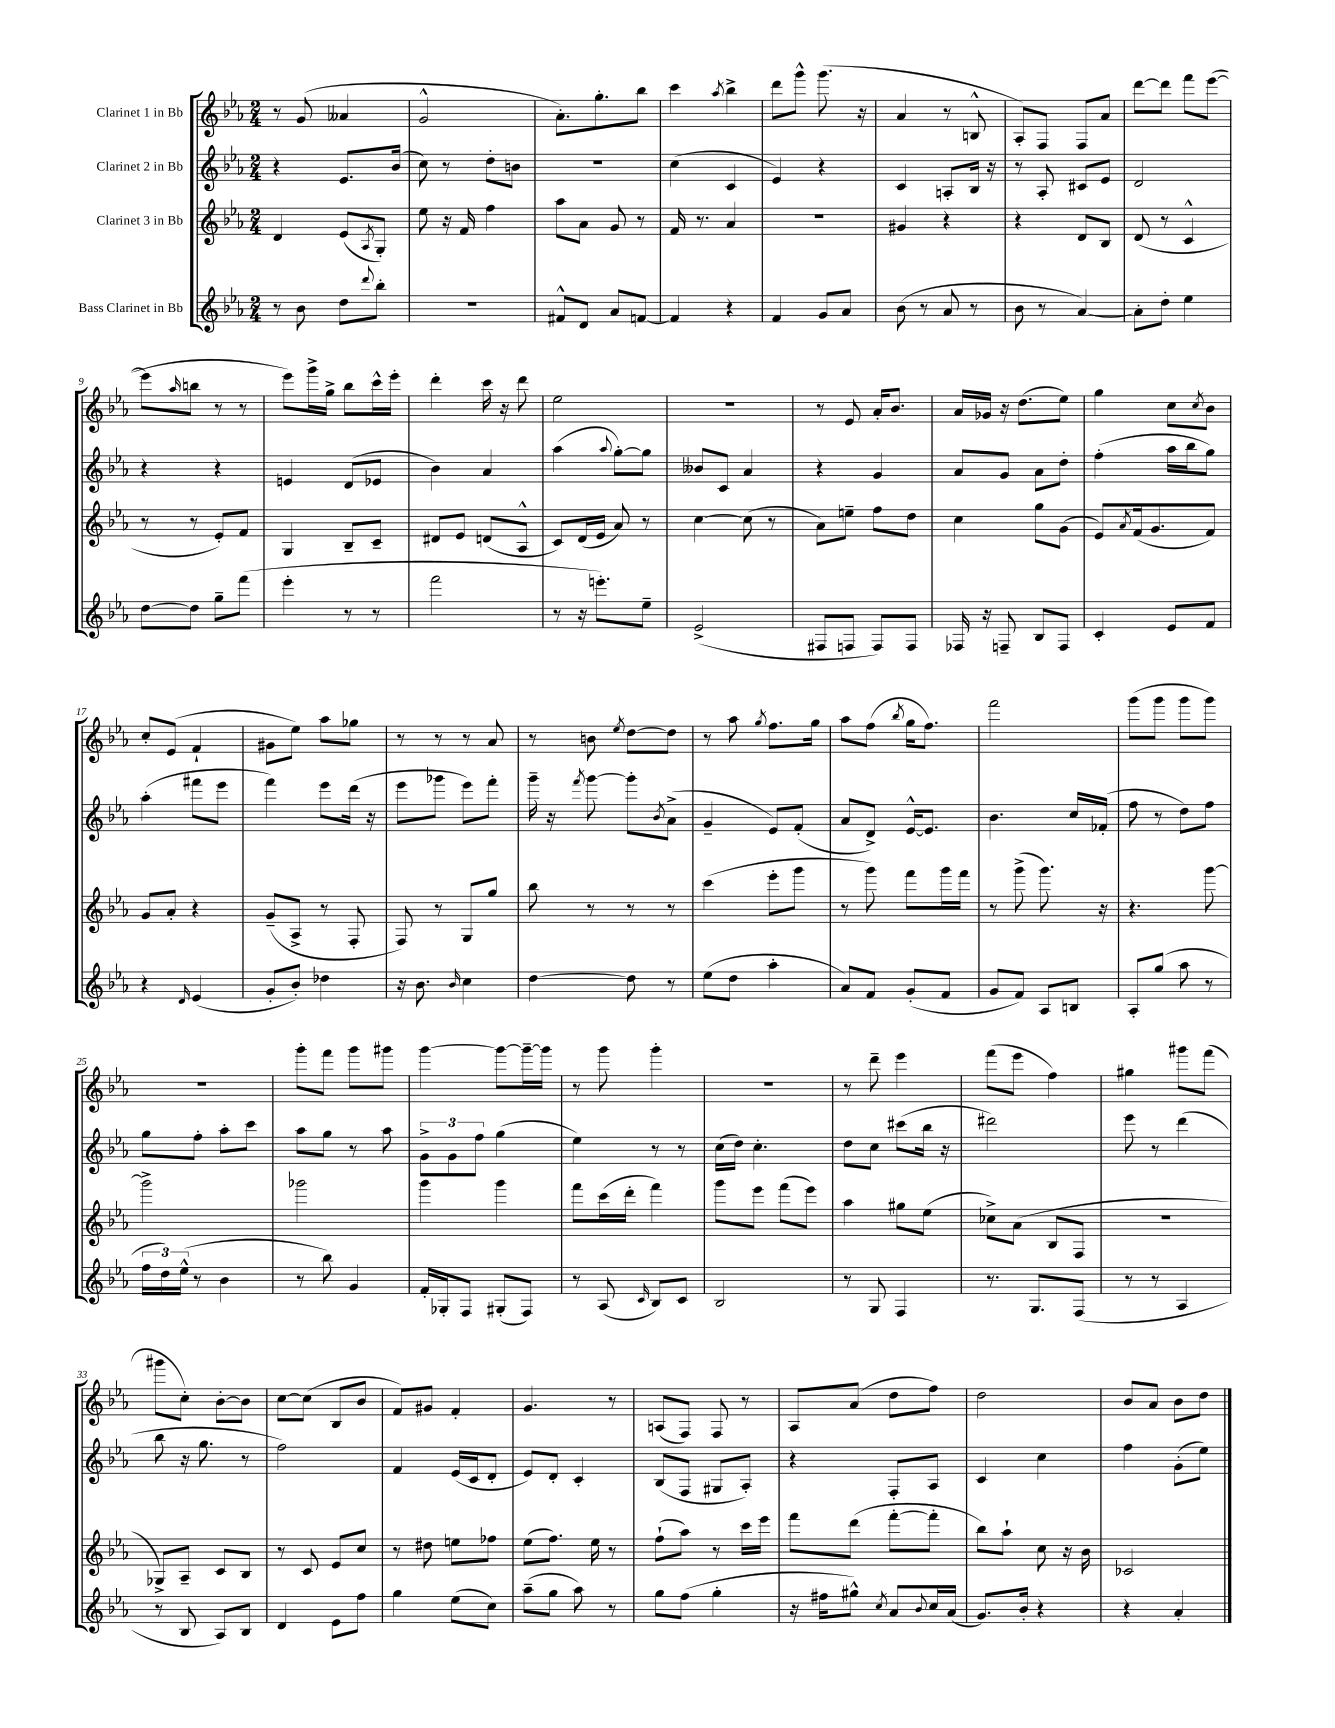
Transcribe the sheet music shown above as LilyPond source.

<<
\new StaffGroup <<
\new Staff = "s0" \with { instrumentName = "Clarinet 1 in Bb" } {
    \clef treble \key ees \major \numericTimeSignature \time 2/4
    r8 g'8( aeses'4 |
    g'2-^ |
    aes'8.-.) g''8.-. bes''8 |
    c'''4 \acciaccatura { aes''8 } bes''4-> |
    d'''8 g'''8-^ g'''8.( r16 |
    aes'4 r8 b8-^ |
    aes8-.) f8 f8 aes'8 |
    d'''8~ d'''8 f'''8 ees'''8~( |
    ees'''8 \grace { aes''16 } b''8 r8 r8 |
    ees'''8) g'''16-> g''16-> bes''8 c'''16-^ ees'''16-. |
    d'''4-. c'''16 r16 d'''8 |
    ees''2 |
    R2 |
    r8 ees'8 aes'16-. bes'8. |
    aes'16 ges'16 r16 d''8.( ees''8) |
    g''4 c''8 \acciaccatura { c''8 } bes'8 |
    c''8-. ees'8( f'4-! |
    gis'8 ees''8) aes''8 ges''8 |
    r8 r8 r8 aes'8 |
    r8 b'8 \acciaccatura { ees''8 } d''8~ d''8 |
    r8 aes''8 \acciaccatura { g''8 } f''8. g''16 |
    aes''8 f''8( \acciaccatura { bes''8 } g''16 f''8.) |
    f'''2 |
    g'''8( g'''8 g'''8 g'''8) |
    R2 |
    g'''8-. f'''8 g'''8 gis'''8 |
    g'''4~ g'''8~ g'''16~-- g'''16 |
    r8 g'''8 g'''4-. |
    R2 |
    r8 d'''8-- ees'''4 |
    f'''8( ees'''8 f''4) |
    gis''4 gis'''8 f'''8( |
    gis'''8 c''8-.) bes'8~-. bes'8 |
    c''8~ c''8( bes8 bes'8 |
    f'8) gis'8 f'4-. |
    g'4. r8 |
    a8( f8) f8 r8 |
    aes8 aes'8( d''8 f''8) |
    d''2 |
    bes'8 aes'8 bes'8 d''8 \bar "|." |
}
\new Staff = "s1" \with { instrumentName = "Clarinet 2 in Bb" } {
    \clef treble \key ees \major \numericTimeSignature \time 2/4
    r4 ees'8. bes'16( |
    c''8) r8 d''8-. b'8 |
    r2 |
    c''4( c'4 |
    ees'4) r4 |
    c'4 a8-. bes16 r16 |
    r8 aes8-. cis'8 ees'8 |
    d'2 |
    r4 r4 |
    e'4 d'8( ees'8 |
    bes'4) aes'4 |
    aes''4( \appoggiatura { aes''8 } g''8~-.) g''8 |
    beses'8 c'8 aes'4 |
    r4 g'4 |
    aes'8 g'8 aes'8 d''8-. |
    f''4-.( aes''16 bes''16 g''8) |
    aes''4-.( fis'''8 ees'''8 |
    f'''4) ees'''8 d'''16( r16 |
    ees'''8 ges'''8 ees'''8) f'''8-. |
    g'''16-- r16 \acciaccatura { f'''8 } g'''8~ g'''8-. \acciaccatura { bes'8 } aes'8->( |
    g'4-- ees'8) f'8-.( |
    aes'8 d'8->) ees'16~-^ ees'8. |
    bes'4. c''16 fes'16-.( |
    f''8 r8 d''8) f''8 |
    g''8 f''8-. aes''8-. c'''8 |
    aes''8 g''8 r8 aes''8 |
    \tuplet 3/2 { g'8-> g'8 f''8 } g''4( |
    ees''4) r8 r8 |
    c''16( d''16) c''4.-. |
    d''8 c''8 cis'''8( bes''16 r16 |
    dis'''2) |
    ees'''8 r8 d'''4( |
    bes''8 r16 g''8. r8 |
    f''2) |
    f'4 ees'16( c'16 d'8-. |
    ees'8) d'8-. c'4-. |
    bes8( f8 gis8 aes8-.) |
    r4 f8-. aes8 |
    c'4 c''4 |
    f''4 g'8-.( ees''8) \bar "|." |
}
\new Staff = "s2" \with { instrumentName = "Clarinet 3 in Bb" } {
    \clef treble \key ees \major \numericTimeSignature \time 2/4
    d'4 ees'8( \acciaccatura { aes8 } g8-.) |
    ees''8 r16 f'16 f''4 |
    aes''8 aes'8 g'8 r8 |
    f'16 r8. aes'4 |
    R2 |
    gis'4 r4 |
    r4 d'8 bes8 |
    d'8( r8 c'4-^ |
    r8 r8 ees'8-.) f'8 |
    g4 bes8-- c'8-- |
    dis'8 ees'8 d'8( aes8-^ |
    c'8) d'16( ees'16 aes'8) r8 |
    c''4~ c''8( r8 |
    aes'8) e''8-- f''8 d''8 |
    c''4 g''8 g'8( |
    ees'8) \acciaccatura { aes'8 } f'16( g'8. f'8) |
    g'8 aes'8-. r4 |
    g'8--( aes8-> r8 f8-. |
    f8) r8 g8 g''8 |
    bes''8 r8 r8 r8 |
    c'''4( ees'''8-. g'''8 |
    r8 g'''8) f'''8 g'''16 f'''16 |
    r8 g'''8->( g'''8.) r16 |
    r4. g'''8~ |
    g'''2-> |
    ges'''2 |
    g'''4 g'''4 |
    f'''8 c'''16( d'''16-. f'''4) |
    g'''8 ees'''8 f'''8( ees'''8) |
    aes''4 gis''8 ees''8( |
    ces''8->) aes'8( bes8 f8 |
    R2 |
    ges8->) aes8-- c'8 bes8 |
    r8 c'8 ees'8 c''8 |
    r8 dis''8 e''8 fes''8 |
    ees''8( f''8.) ees''16 r8 |
    f''8-!( aes''8) r8 c'''16 ees'''16 |
    f'''8 d'''8( f'''8~-. f'''8-. |
    bes''8) aes''8-! c''8 r16 bes'16 |
    ces'2 \bar "|." |
}
\new Staff = "s3" \with { instrumentName = "Bass Clarinet in Bb" } {
    \clef treble \key ees \major \numericTimeSignature \time 2/4
    r8 bes'8 d''8 \appoggiatura { d'''8 } bes''8-. |
    R2 |
    fis'8-^ d'8 aes'8 f'8~ |
    f'4 r4 |
    f'4 g'8 aes'8 |
    bes'8( r8 aes'8 r8 |
    bes'8 r8 aes'4~) |
    aes'8-. d''8-. ees''4 |
    d''8~ d''8 g''8-- f'''8( |
    ees'''4-. r8 r8 |
    f'''2 |
    r8 r16 e'''8.-.) ees''8-- |
    ees'2->( |
    fis8 f8 f8) f8 |
    fes16 r16 f8-- bes8 f8 |
    c'4-. ees'8 f'8 |
    r4 \grace { d'16 } ees'4( |
    g'8-. bes'8-.) des''4 |
    r16 bes'8. \grace { bes'16 } c''4 |
    d''4~ d''8 r8 |
    ees''8( d''8 aes''4-. |
    aes'8) f'8 g'8-.( f'8 |
    g'8 f'8) aes8 b8 |
    aes8-. g''8( aes''8 r8 |
    \tuplet 3/2 { f''16 d''16) ees''16-^( } r8 bes'4 |
    r8 bes''8) g'4 |
    f'16-. ges16-. f8 gis8-.( f8) |
    r8 aes8( \grace { c'16 } bes8) c'8 |
    bes2 |
    r8 g8 f4 |
    r8. g8. f8( |
    r8 r8 aes4 |
    r8 bes8 aes8) bes8 |
    d'4 ees'8 f''8 |
    g''4 ees''8( c''8) |
    aes''8--( g''8 aes''8) r8 |
    g''8 f''8( g''4-. |
    r16 fis''16 gis''8-^) \acciaccatura { c''8 } aes'8 \appoggiatura { bes'8 } c''16 aes'16( |
    g'8.) bes'16-. r4 |
    r4 aes'4-. \bar "|." |
}
>>
>>
